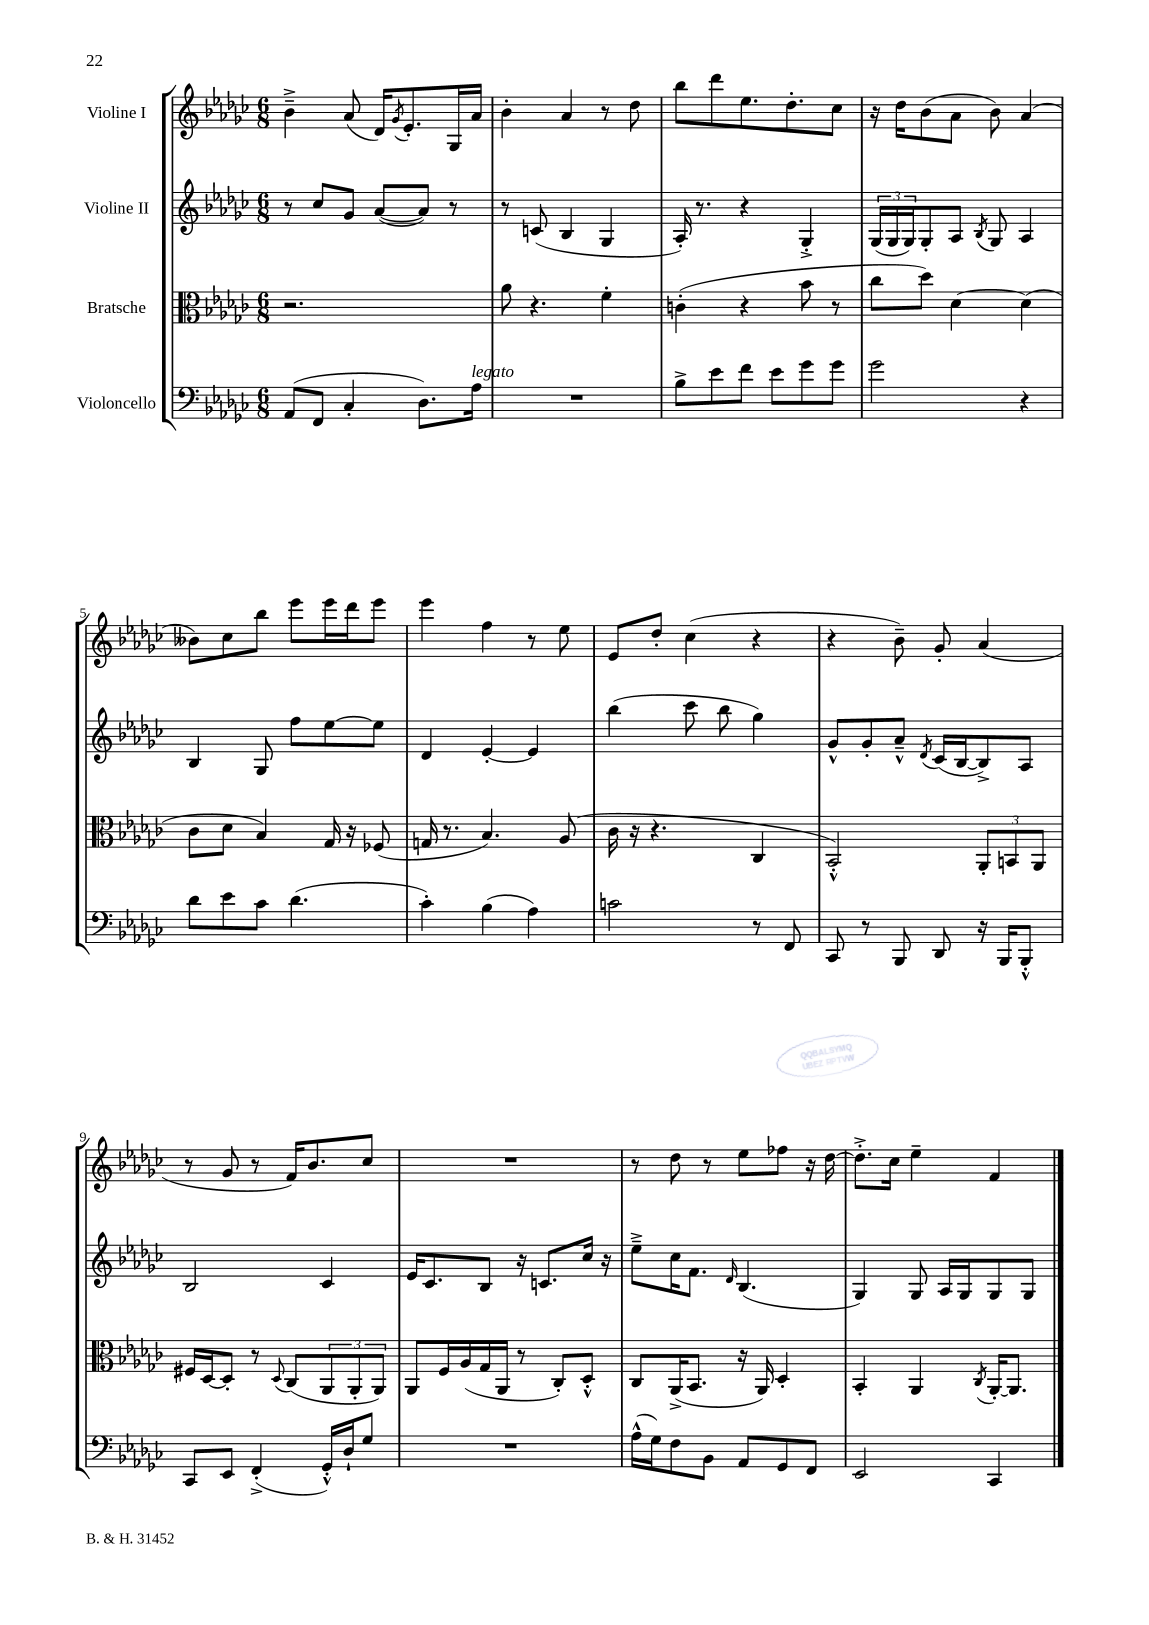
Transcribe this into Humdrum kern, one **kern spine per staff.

**kern	**kern	**kern	**kern
*part4	*part3	*part2	*part1
*staff4	*staff3	*staff2	*staff1
*I"Violoncello	*I"Bratsche	*I"Violine II	*I"Violine I
*clefF4	*clefC3	*clefG2	*clefG2
*k[b-e-a-d-g-c-]	*k[b-e-a-d-g-c-]	*k[b-e-a-d-g-c-]	*k[b-e-a-d-g-c-]
*M6/8	*M6/8	*M6/8	*M6/8
=1	=1	=1	=1
(8AA-/L	2.r	8r	4b-~^\
8FF/J	.	8cc-/L	.
4C-'/	.	8g-/J	(8a-/
.	.	([8a-/L	16d-/KL)
.	.	.	8qg-/
.	.	.	8.e-'/
8.D-\L)	.	8a-/J])	.
.	.	8r	16G-/L
!LO:TX:a:i:t=legato	!	!	!
16A-\Jk	.	.	16a-/JJ
=2	=2	=2	=2
2.r	8a-\	8r	4b-'\
.	4.r	(8cn/	.
.	.	4B-/	4a-/
.	4f'\	4G-/	8r
.	.	.	8dd-\
=3	=3	=3	=3
8B-^\L	(4cn'\	16A-'/)	8bb-\L
.	.	8.r	.
8e-\	.	.	8ddd-\
8f\J	4r	4r	8.ee-\
8e-\L	.	.	.
.	.	.	8.dd-'\
8g-\	8b-\	4G-'^/	.
8g-\J	8r	.	8cc-\J
=4	=4	=4	=4
2g-\	8cc-\L	(24G-/LL	16r
.	.	24G-/	.
.	.	.	16dd-\KL
.	.	24G-/J)	.
.	8dd-\J)	8G-'/	(8b-\
.	[4d-\	8A-/J	8a-\J
.	.	8qB-/	.
.	.	8G-/	8b-\)
4r	(4d-\]	4A-/	(4a-/
!!LO:LB:g=z
=5	=5	=5	=5
8d-\L	8c-\L	4B-/	8b--X\L)
8e-\	8d-\J	.	8cc-\
8c-\J	4B-/)	8G-/	8bb-\J
(4.d-\	.	8ff\L	8eee-\L
.	16G-/	[8ee-\	16eee-\L
.	16r	.	16ddd-\J
.	(8F-X/	8ee-\J]	8eee-\J
=6	=6	=6	=6
4c-'\)	16Gn/	4d-/	4eee-\
.	8.r	.	.
(4B-\	4.B-/)	[4e-'/	4ff\
4A-\)	.	4e-/]	8r
.	(8A-/	.	8ee-\
=7	=7	=7	=7
2cn\	16c-\	(4bb-\	8e-/L
.	16r	.	.
.	4.r	.	8dd-'/J
.	.	8ccc-\	(4cc-\
.	.	8bb-\	.
8r	4C-/	4gg-\)	4r
8FF/	.	.	.
=8	=8	=8	=8
8CC-/	2BB-'^^/)	8g-^^/L	4r
8r	.	8g-'/	.
8BBB-/	.	8a-~^^/J	8b-~\)
.	.	8qd-/	.
8DD-/	.	(16c-/LL	8g-'/
.	.	[16B-/J	.
16r	12AA-'/L	8B-^/])	(4a-/
16BBB-/KL	.	.	.
.	12BBn/	.	.
8BBB-'^^/J	.	8A-/J	.
.	12AA-/J	.	.
!!LO:LB:g=z
=9	=9	=9	=9
8CC-/L	16F#X/LL	2B-/	8r
.	[16D-/J	.	.
8EE-/J	8D-'/J]	.	8g-/
(4FF'^/	8r	.	8r
.	8qqD-/	.	.
.	(8C-/L	.	16f/KL)
.	.	.	8.b-/
16GG-'^^/LL)	12AA-/	4c-/	.
16D-`/J	.	.	.
.	12AA-'/	.	.
8G-/J	.	.	8cc-/J
.	12AA-/J)	.	.
=10	=10	=10	=10
2.r	8AA-/L	16e-/KL	2.r
.	.	8.c-/	.
.	16F/L	.	.
.	(16A-/	.	.
.	16G-/	8B-/J	.
.	16AA-/JJ	.	.
.	8r	16r	.
.	.	8.cn/L	.
.	8C-'/L)	.	.
.	8D-'^^/J	16cc-/Jk	.
.	.	16r	.
=11	=11	=11	=11
(16A-^^\LL	8C-/L	8ee-~^\L	8r
16G-\J)	.	.	.
8F\	(16AA-^/K	16cc-\K	8dd-\
.	8.BB-/J	8.f\J	.
8BB-\J	.	.	8r
.	.	16qqd-/	.
8AA-/L	16r	(4.B-/	8ee-\L
.	16AA-/)	.	.
8GG-/	4D-'/	.	8ff-X\J
8FF/J	.	.	16r
.	.	.	[16dd-\
=12	=12	=12	=12
2EE-/	4BB-'/	4G-/)	8.dd-'^\L]
.	.	.	16cc-\Jk
.	4AA-/	8G-/	4ee-~\
.	.	16A-/LL	.
.	.	16G-/J	.
.	8qC-/	.	.
4CC-/	[16AA-'/KL	8G-/	4f/
.	8.AA-/J]	.	.
.	.	8G-/J	.
==	==	==	==
*-	*-	*-	*-
